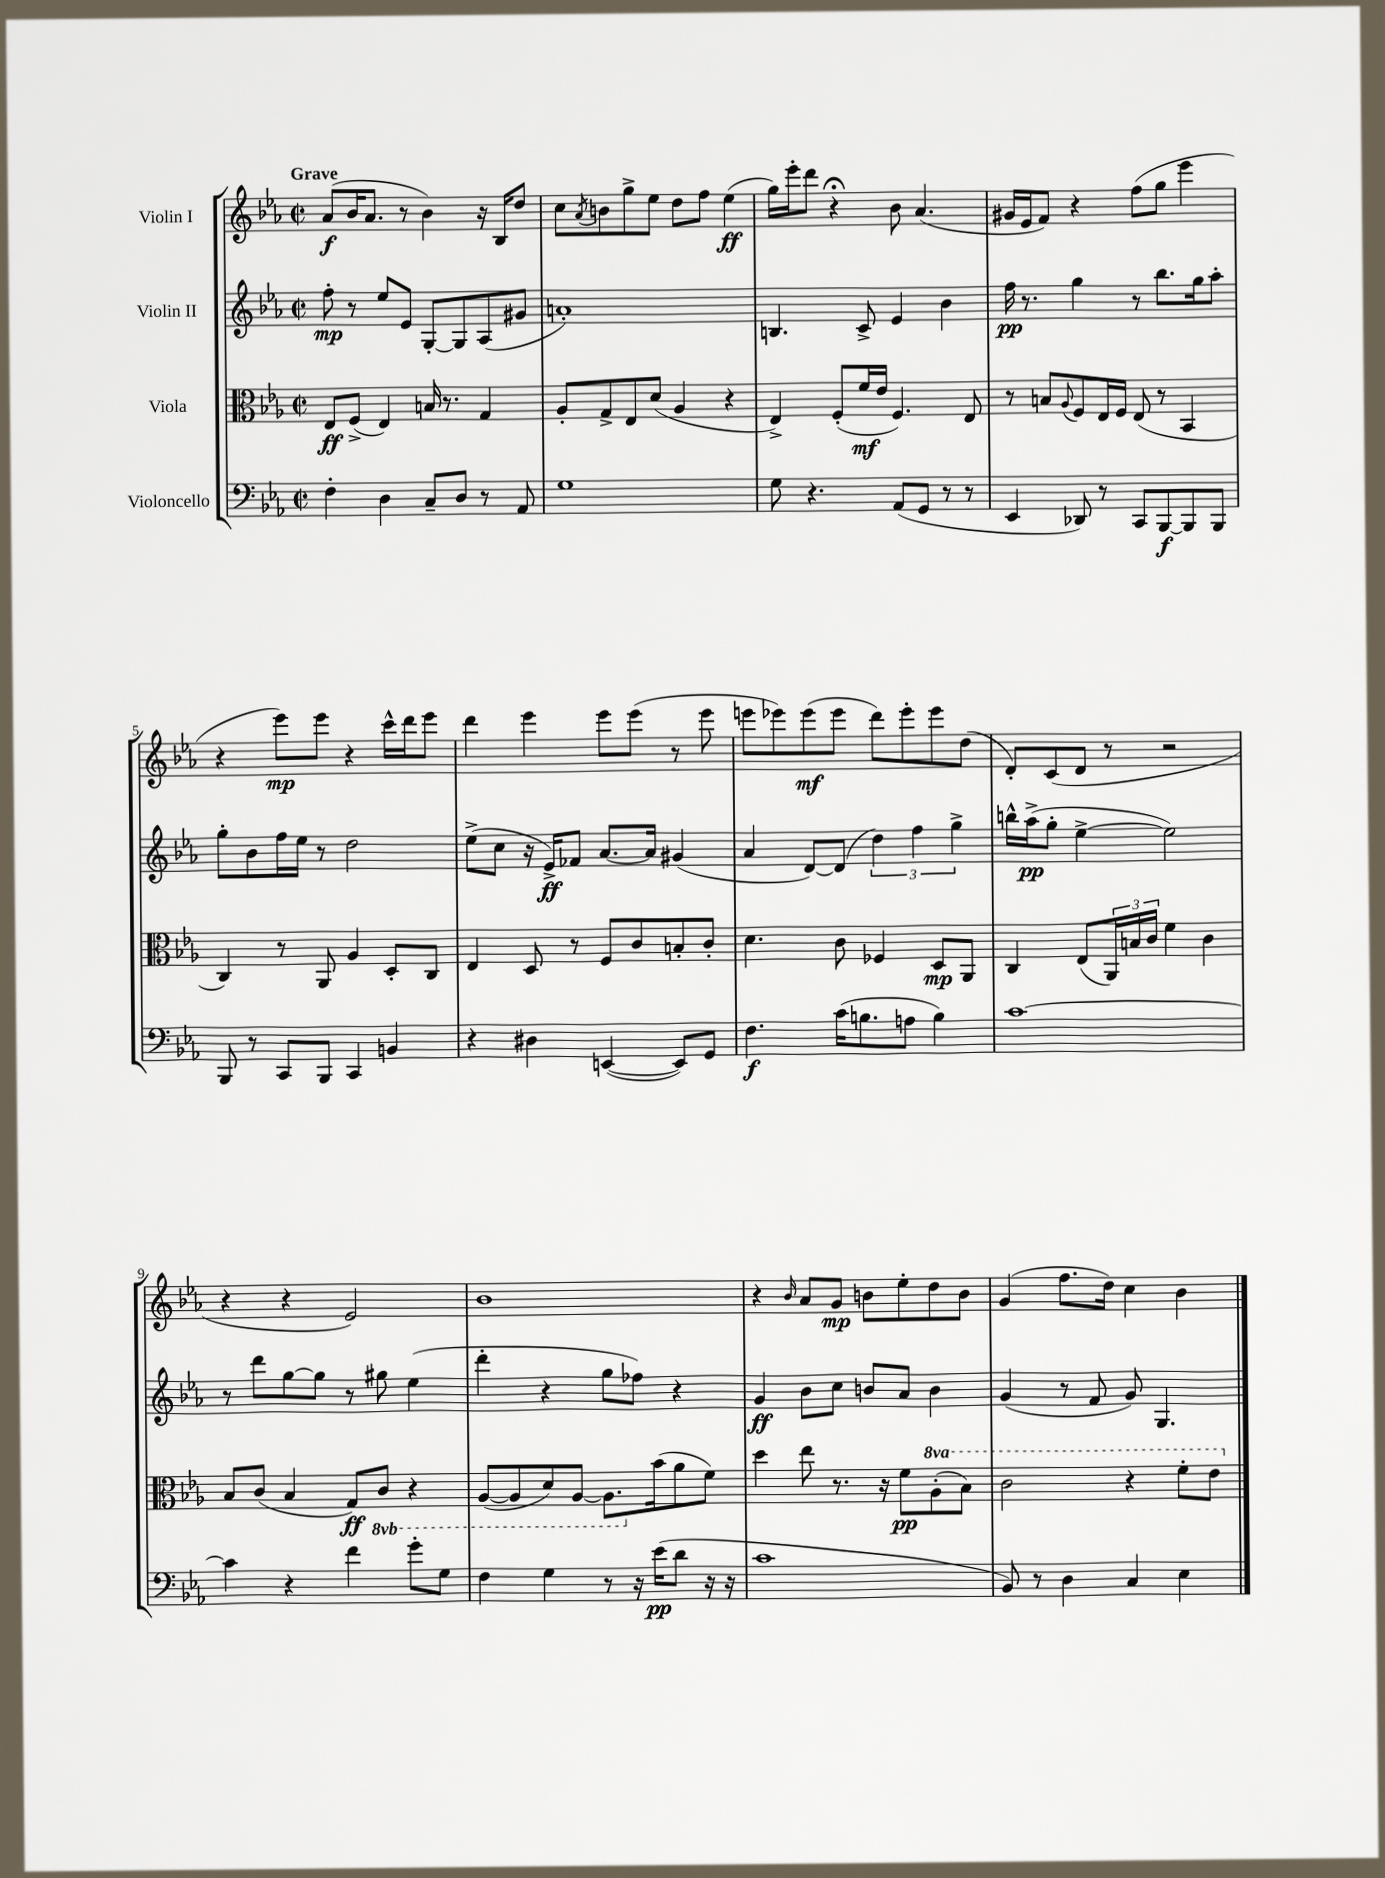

**kern	**kern	**kern	**kern
*staff4	*staff3	*staff2	*staff1
*clefF4	*clefC3	*clefG2	*clefG2
*k[b-e-a-]	*k[b-e-a-]	*k[b-e-a-]	*k[b-e-a-]
*M2/2	*M2/2	*M2/2	*M2/2
*met(c|)	*met(c|)	*met(c|)	*met(c|)
4F'	8E-	8ff'	(8a-
.	(8F^	8r	16b-
.	.	.	8.a-
4D	4E-)	8ee-	.
.	.	8e-	8r
8C~	16B	[8G'	4b-)
.	8.r	.	.
8D	.	8G]	.
8r	4G	(8A-	16r
.	.	.	16B-
8AA-	.	8g#	8dd
=	=	=	=
1G	8A-'	1a')	8cc
.	.	.	8qa-
.	8G^	.	8b
.	8E-	.	8gg^
.	(8d	.	8ee-
.	4A-	.	8dd
.	.	.	8ff
.	4r	.	(4ee-
=	=	=	=
8G	4E-^)	4.B	16gg)
.	.	.	16eee-'
4.r	.	.	8ddd
.	(8F'	.	4r;
.	16f	8c^	.
.	16e-	.	.
(8AA-	4.F)	4e-	8b-
8GG	.	.	(4.a-
8r	.	4b-	.
8r	8E-	.	.
=	=	=	=
4EE-	8r	16ff	16g#
.	.	8.r	16e-
.	8B	.	8f)
.	8qqA-	.	.
8DD-)	8F	4gg	4r
8r	16E-	.	.
.	16F	.	.
8CC	(8E-	8r	(8ff
[8BBB-	8r	8.bb-	8gg
8BBB-]	4BB-	.	4eee-
.	.	16gg	.
8BBB-	.	8aa-'	.
=	=	=	=
8BBB-	4C)	8gg'	4r
8r	.	8b-	.
8CC	8r	16ff	8eee-)
.	.	16ee-	.
8BBB-	8AA-	8r	8eee-
4CC	4A-	2dd	4r
4BB	8D'	.	16ccc^^
.	.	.	16ddd
.	8C	.	8eee-
=	=	=	=
4r	4E-	(8ee-^	4ddd
.	.	8cc	.
4D#	8D	16r	4eee-
.	.	16e-^)	.
.	8r	8f-	.
([4EE	8F	[8.a-	8eee-
.	8c	.	(8eee-
.	.	16a-]	.
8EE])	8B'	(4g#	8r
8GG	8c'	.	8eee-
=	=	=	=
4.F	4.d	4a-	8eee
.	.	.	8eee-)
.	.	[8d)	(8eee-
(16c	8c	(8d]	8eee-
8.B	.	.	.
.	4F-	6dd)	8ddd)
8A	.	.	8eee-'
.	.	6ff	.
4B)	8D	.	8eee-
.	.	6gg^	.
.	8AA-	.	(8dd
=	=	=	=
[1c	4C	16bb^^	8d')
.	.	(16aa-^	.
.	.	8gg'	(8c
.	(8E-	[4ee-^	8d
.	24AA-)	.	8r
.	24B	.	.
.	24c	.	.
.	4f	2ee-])	2r
.	4c	.	.
=	=	=	=
4c]	8B-	8r	4r
.	(8c	8ddd	.
4r	4B-	[8gg	4r
.	.	8gg]	.
4f	8G)	8r	2e-)
.	8C	8gg#	.
8g'	4r	(4ee-	.
8G	.	.	.
=	=	=	=
4F	([8AA-	4ddd'	1b-
.	8AA-]	.	.
4G	8D)	4r	.
.	[8AA-	.	.
8r	8.AA-]	8gg	.
16r	.	8ff-)	.
(16e-	(16b-	.	.
8d	8a-	4r	.
16r	8f)	.	.
16r	.	.	.
=	=	=	=
1c	4dd	4g	4r
.	.	.	16qqb-
.	8ee-	8b-	8a-
.	8.r	8cc	8g
.	.	8b	8b
.	16r	.	.
.	8f	8a-	8ee-'
.	(8a-'	4b	8dd
.	8b-)	.	8b
=	=	=	=
8BB-)	2cc	(4g	(4g
8r	.	.	.
4D	.	8r	8.ff
.	.	8f	.
.	.	.	16dd)
4C	4r	8g)	4cc
.	.	4.G	.
4E-	8ff'	.	4b-
.	8ee-	.	.
==	==	==	==
*-	*-	*-	*-
